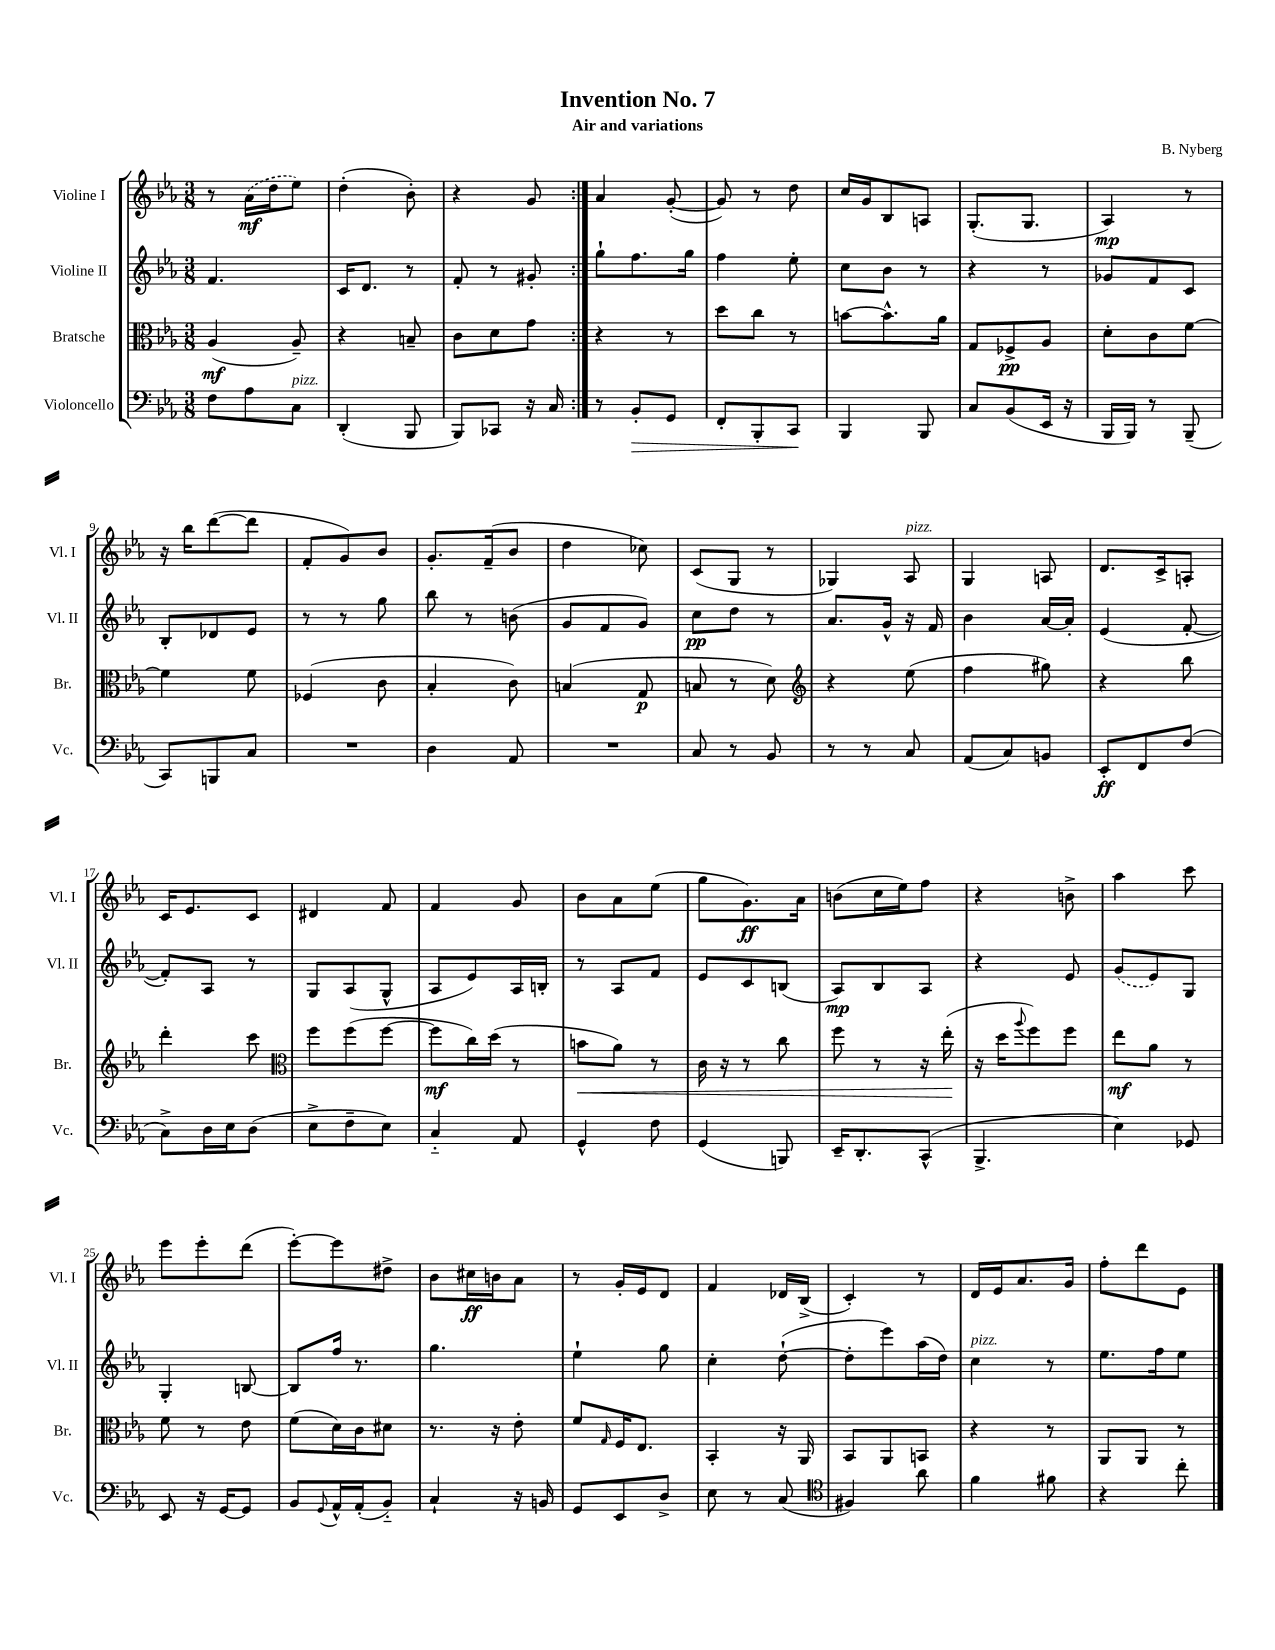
\header { title = "Invention No. 7" composer = "B. Nyberg" subtitle = "Air and variations" }
<<
\new StaffGroup <<
\new Staff = "s0" \with { instrumentName = "Violine I" shortInstrumentName = "Vl. I" } {
    \clef treble \key ees \major \numericTimeSignature \time 3/8
    \repeat volta 2 { r8 \once \slurDashed aes'16\mf( d''16 ees''8) |
    d''4-.( bes'8-.) |
    r4 g'8 | }
    aes'4 g'8~-.( |
    g'8) r8 d''8 |
    c''16 g'16 bes8 a8 |
    g8.-.( g8. |
    aes4\mp) r8 |
    r16 bes''16 d'''8~( d'''8 |
    f'8-. g'8) bes'8 |
    g'8.-. f'16--( bes'8 |
    d''4 ces''8) |
    c'8( g8 r8 |
    ges4) aes8^\markup { \italic "pizz." } |
    g4 a8 |
    d'8. c'16-> a8-. |
    c'16 ees'8. c'8 |
    dis'4 f'8 |
    f'4 g'8 |
    bes'8 aes'8 ees''8( |
    g''8 g'8.\ff) aes'16 |
    b'8( c''16 ees''16) f''8 |
    r4 b'8-> |
    aes''4 c'''8 |
    ees'''8 ees'''8-. d'''8( |
    ees'''8~-.) ees'''8 dis''8-> |
    bes'8 cis''16\ff b'16 aes'8 |
    r8 g'16-. ees'16 d'8 |
    f'4 des'16 bes16->( |
    c'4-.) r8 |
    d'16 ees'16 aes'8. g'16 |
    f''8-. d'''8 ees'8 \bar "|." |
}
\new Staff = "s1" \with { instrumentName = "Violine II" shortInstrumentName = "Vl. II" } {
    \clef treble \key ees \major \numericTimeSignature \time 3/8
    \repeat volta 2 { f'4. |
    c'16 d'8. r8 |
    f'8-. r8 gis'8-. | }
    g''8-! f''8. g''16 |
    f''4 ees''8-. |
    c''8 bes'8 r8 |
    r4 r8 |
    ges'8 f'8 c'8 |
    bes8-. des'8 ees'8 |
    r8 r8 g''8 |
    bes''8 r8 b'8( |
    g'8 f'8 g'8) |
    c''8\pp d''8 r8 |
    aes'8. g'16-^ r16 f'16 |
    bes'4 aes'16~ aes'16-. |
    ees'4( f'8~-. |
    f'8-.) aes8 r8 |
    g8 aes8( g8-^ |
    aes8 ees'8) aes16 b16-. |
    r8 aes8 f'8 |
    ees'8 c'8 b8( |
    aes8\mp) bes8 aes8 |
    r4 ees'8 |
    \once \slurDashed g'8( ees'8) g8 |
    g4-. b8~ |
    b8 f''16 r8. |
    g''4. |
    ees''4-! g''8 |
    c''4-. d''8~-!( |
    d''8-. ees'''8) aes''16( d''16) |
    c''4^\markup { \italic "pizz." } r8 |
    ees''8. f''16 ees''8 \bar "|." |
}
\new Staff = "s2" \with { instrumentName = "Bratsche" shortInstrumentName = "Br." } {
    \clef alto \key ees \major \numericTimeSignature \time 3/8
    \repeat volta 2 { aes4\mf( aes8--) |
    r4 b8-- |
    c'8 d'8 g'8 | }
    r4 r8 |
    d''8 c''8 r8 |
    b'8~ b'8.-^ aes'16 |
    g8 fes8->\pp aes8 |
    d'8-. c'8 f'8~ |
    f'4 f'8 |
    fes4( c'8 |
    bes4-. c'8) |
    b4( g8\p |
    b8 r8 d'8) |
    \clef treble r4 ees''8( |
    f''4 gis''8) |
    r4 bes''8 |
    d'''4-. c'''8 |
    \clef alto f''8 f''8( f''8~ |
    f''8\mf c''16) d''16( r8 |
    b'8\< aes'8) r8 |
    c'16 r16 r8 c''8 |
    f''8 r8 r16 ees''16-.\!( |
    r16 d''16 \appoggiatura { aes''8 } f''8) f''8 |
    ees''8\mf aes'8 r8 |
    f'8 r8 ees'8 |
    f'8( d'16) c'16 dis'8 |
    r8. r16 ees'8-. |
    f'8 \grace { g16 } f16 ees8. |
    bes,4-. r16 aes,16 |
    bes,8 aes,8 b,8 |
    r4 r8 |
    aes,8 aes,8 r8 \bar "|." |
}
\new Staff = "s3" \with { instrumentName = "Violoncello" shortInstrumentName = "Vc." } {
    \clef bass \key ees \major \numericTimeSignature \time 3/8
    \repeat volta 2 { f8 aes8 c8^\markup { \italic "pizz." } |
    d,4-.( bes,,8 |
    bes,,8) ces,8 r16 c16 | }
    r8 bes,8-.\> g,8 |
    f,8-. bes,,8-. c,8\! |
    bes,,4 bes,,8 |
    c8 bes,8( ees,16 r16 |
    bes,,16 bes,,16) r8 bes,,8--( |
    c,8) b,,8 c8 |
    R4. |
    d4 aes,8 |
    R4. |
    c8 r8 bes,8 |
    r8 r8 c8 |
    aes,8( c8) b,8 |
    ees,8-.\ff f,8 f8( |
    c8->) d16 ees16 d8( |
    ees8-> f8-- ees8) |
    c4-_ aes,8 |
    g,4-^ f8 |
    g,4( b,,8) |
    ees,16-- d,8.-. c,8-^( |
    bes,,4.-> |
    ees4) ges,8 |
    ees,8 r16 g,16~ g,8 |
    bes,8 \appoggiatura { g,8 } aes,16-^ aes,16-.( bes,8-_) |
    c4-! r16 b,16 |
    g,8 ees,8 d8-> |
    ees8 r8 c8( |
    \clef tenor fis4) aes'8 |
    f'4 fis'8 |
    r4 c''8-. \bar "|." |
}
>>
>>
